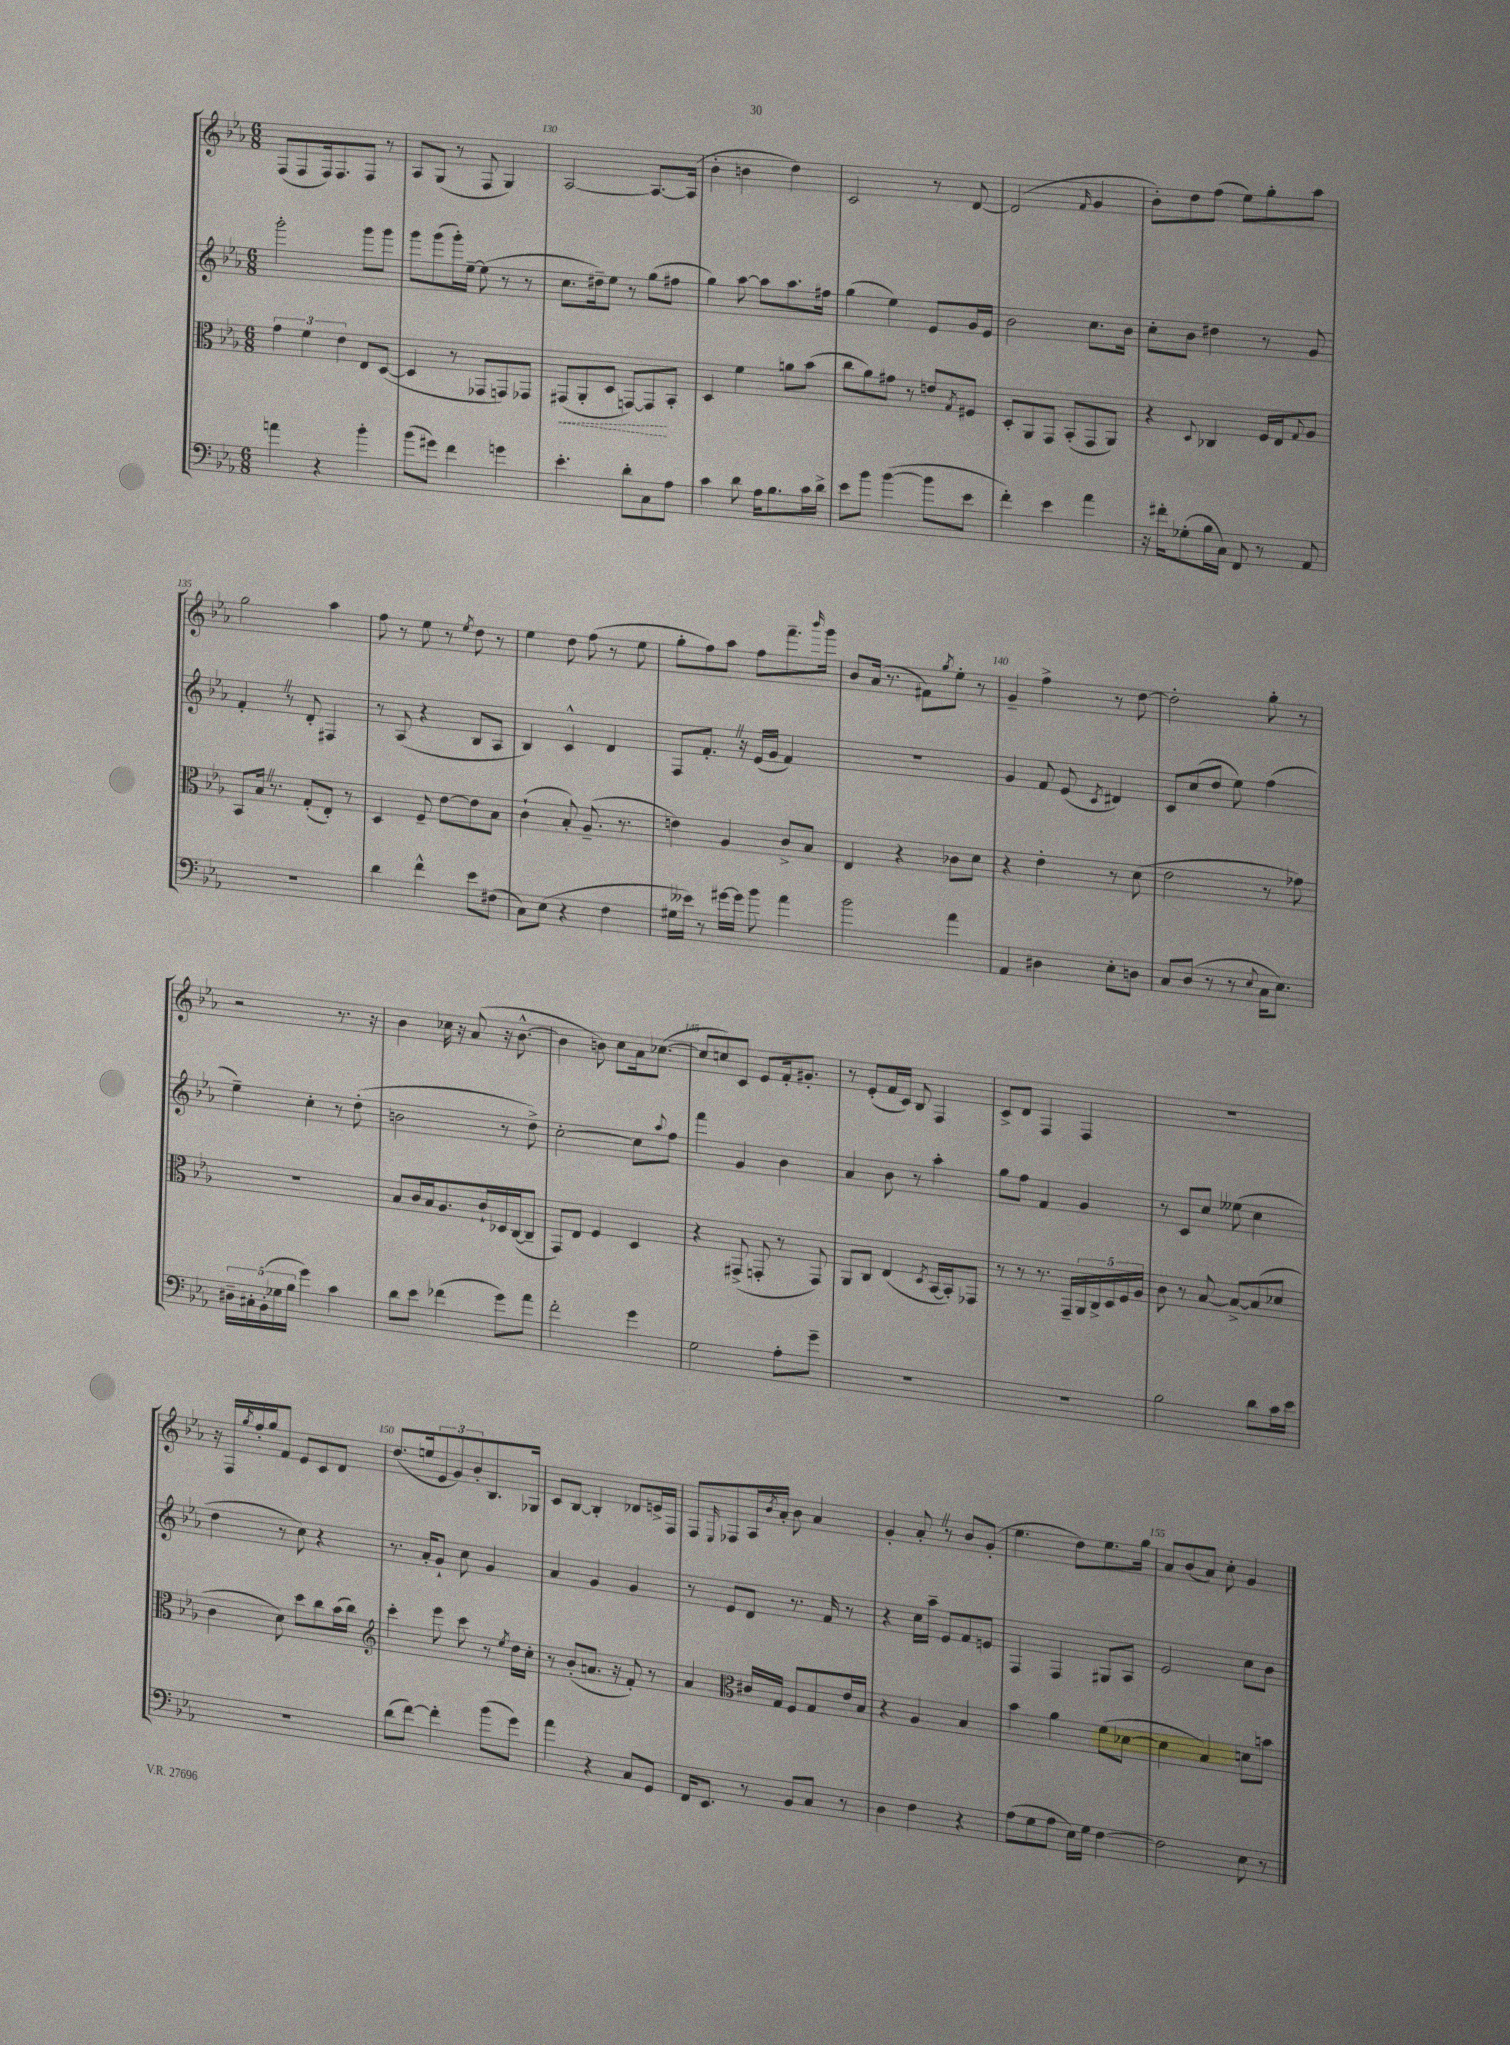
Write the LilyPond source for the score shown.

<<
\new StaffGroup <<
\new Staff = "s0" {
    \clef treble \key ees \major \numericTimeSignature \time 6/8
    f8( f8 f16) f8. f8 r8 |
    aes8 g8( r8 f8 g4) |
    aes2~ aes8.~ aes16( |
    bes'4-. b'4 d''4) |
    c'2 r8 d'8~ |
    d'2( \grace { f'16 } g'4 |
    bes'8-.) d''8 f''8( ees''8) g''8-. aes''8 |
    g''2 aes''4 |
    f''8 r8 ees''8 r8 \acciaccatura { ees''8 } d''8 r8 |
    ees''4 d''8 f''8( r8 ees''8 |
    g''8-. f''8) aes''8 f''8 f'''8.-- \grace { bes'''16 } g'''16 |
    bes'8 aes'16( r8. fis'8) \acciaccatura { g''8 } ees''8-. r8 |
    g'4-- f''4-> r8 d''8~ |
    d''2-. g''8-. r8 |
    r2 r8. r16 |
    bes'4 ces''16 r16 aes'8( r16 bes'8.~-^ |
    bes'4 b'8) c''8 aes'16 ces''8.~( |
    ces''8 c''8) c'8 ees'8 f'16-. gis'8.-. |
    r8 ees'8-.( f'16 c'16) bes8 f4 |
    c'8-> d'8 f4 f4 |
    R2. |
    r16 f16 \acciaccatura { g''8 } f''16-. g''16 f'8 ees'8 c'8 d'8 |
    d''8.( e''16 \tuplet 3/2 { ees'8 g'8) bes'8-. } bes8. ges16 |
    c'8 bes8~ bes4-. des'8 e'16-> f16 |
    f8 \grace { ees16 } fes8 aes16 \acciaccatura { bes'8 } aes'16-. bes'8 aes'4 |
    g'4-. aes'8-. \once \override BreathingSign.text = \markup { \musicglyph "scripts.caesura.straight" } \breathe r8 bes'8 g'8-.( |
    ees''4. d''8) ees''8. g''16 |
    aes'8 bes'8( aes'8) c''8-. g'4 \bar "|." |
}
\new Staff = "s1" {
    \clef treble \key ees \major \numericTimeSignature \time 6/8
    g'''2-. g'''8 g'''8 |
    g'''8 g'''8( g'''16-.) ees''16~-- ees''8( r8 r8 |
    c''8. dis''16--) ees''8 r8 g''8( fis''8 |
    g''4) aes''8~ aes''8 aes''8. fis''16 |
    g''4( ees''4) ees'8 g'16 ees'16 |
    bes'2 c''8. bes'16 |
    c''8-. bes'8 dis''4 r8 g'8 |
    f'4-. \once \override BreathingSign.text = \markup { \musicglyph "scripts.caesura.straight" } \breathe r8 d'8-. fis4 |
    r8 aes8( r4 bes8 aes8 |
    bes4) c'4-^ d'4 |
    f8 f'8.-. \once \override BreathingSign.text = \markup { \musicglyph "scripts.caesura.straight" } \breathe r16 ees'16( g'16 f'4) |
    R2. |
    g'4 f'8 ees'8( \acciaccatura { c'8 } dis'4) |
    c'8 c''8( d''8 ees''8) f''4( |
    ees''4--) c''4-. r8 d''8-.( |
    b'2 r8 d''8->) |
    c''2~-. c''8 \appoggiatura { aes''8 } f''8 |
    f'''4 g'4 bes'4 |
    aes'4 bes'8 r8 aes''4-. |
    g''8 f''8 f'4 g'4 |
    r8 c'8 c''8 eeses''8( c''4 |
    d''4 r8 c''8) r4 |
    r8. aes'16-. g'8-! c''8 g'4 |
    aes'4 g'4 g'4 |
    r8 ees'8 d'8 r8. f'16 r8 |
    r4 c''16 aes''16-- ees'8 f'8 e'8 |
    f4 f4 gis8 aes8 |
    ees'2 c''8 bes'8 \bar "|." |
}
\new Staff = "s2" {
    \clef alto \key ees \major \numericTimeSignature \time 6/8
    \tuplet 3/2 { g'4 f'4 ees'4 } ees8 d8~( |
    d4 r8 ges,8 g,8) ges,8 |
    \once \override Hairpin.style = #'dashed-line gis,8\<( aes,8-. d8 g,8~) g,8\! bes,8-. |
    d4 f'4 a'8 bes'8( |
    c''8 aes'8) gis'8 r8 e'8 \acciaccatura { g8 } fis8 |
    d8-. aes,8 g,8 bes,8-.( g,8 aes,8) |
    r4 \appoggiatura { d8 } ces4 f16 ees16 \appoggiatura { g8 } aes8 |
    bes,8 bes16 \once \override BreathingSign.text = \markup { \musicglyph "scripts.caesura.straight" } \breathe r8. g8-.( ees8-.) r8 |
    d4 f8-- ees'8~ ees'8 bes8 |
    c'4-!( bes8-.) aes8.--( r8. |
    e'4) aes4 c'8-> bes8 |
    ees4 r4 ces'8 d'8 |
    r4 ees'4-. r8 d'8( |
    ees'2 r8 ges'8) |
    R2. |
    bes8 c'16 bes16 aes8. c'16-! des16 c16~( c8-- |
    g,8) ees8 f4 d4 |
    r4 gis,8->( g,8-. r8 g,8) |
    aes,8 c8 ees4( \acciaccatura { d8 } bes,16~ bes,16-.) ges,8 |
    r8 r8 r8. g,16-- \tuplet 5/4 { aes,16 c16-> d16 f16 aes16 } |
    c'8 r8 bes8~ bes8~-> bes8( des'8 |
    c'4 d'8) d''8 c''8 bes'16( c''16) |
    \clef treble c'''4-. ees'''8 c'''8 r8 \acciaccatura { ees''8 } d''16 c''16-. |
    r8 bes'8-.( a'8. r16 f'8-.) r8 |
    aes'4 \clef alto cis'16 g16 f8 g8 ees'16 bes16 |
    r4 aes4 bes4 |
    bes'4 aes'4 f'8( des'8~ |
    des'4 bes4) d'8 b'8 \bar "|." |
}
\new Staff = "s3" {
    \clef bass \key ees \major \numericTimeSignature \time 6/8
    a'4 r4 bes'4-. |
    bes'8( gis'8) f'4 g'4 |
    ees'4.-. d'8-. c8 aes8 |
    c'4 d'8 aes16 bes8. c'16 d'16-> |
    ees'8 bes'8 bes'4~( bes'8 ees'8 |
    f'4-.) ees'4 aes'4 |
    r16 fis'16-. ges8-.( bes16 c16) f,8 r8 aes,8 |
    R2. |
    d'4 f'4-^ ees'8 fis8( |
    c8) ees8( r4 f4 |
    gis16 eeses'16) r8 gis'16~ gis'16 bes'8 aes'4 |
    bes'2 aes'4 |
    aes,4 dis4 ees8-. d8 |
    c8 d8( r8 r8 \appoggiatura { ees8 } c16 ees8.) |
    \tuplet 5/4 { dis16-- cis16-. bes,16-.( ges16 bes16 } g'4) c'4 |
    d'8 ees'8 fes'4( g'8) aes'8 |
    f'2-. g'4 |
    g2 aes8-. g'8-- |
    R2. |
    R2. |
    bes2 d'8 c'16 ees'16 |
    R2. |
    d'8( f'8~) f'4-. bes'8( g'8) |
    aes'4 r4 c8 g,8 |
    f,16 ees,8. r8 bes,8 c8 r8 |
    d4 f4 r4 |
    aes8( g8 aes8 ees16) g16 f4~ |
    f2 ees8 r8 \bar "|." |
}
>>
>>
\layout { \context { \Score currentBarNumber = #128 \override BarNumber.break-visibility = ##(#f #t #t) barNumberVisibility = #(every-nth-bar-number-visible 5) } }
